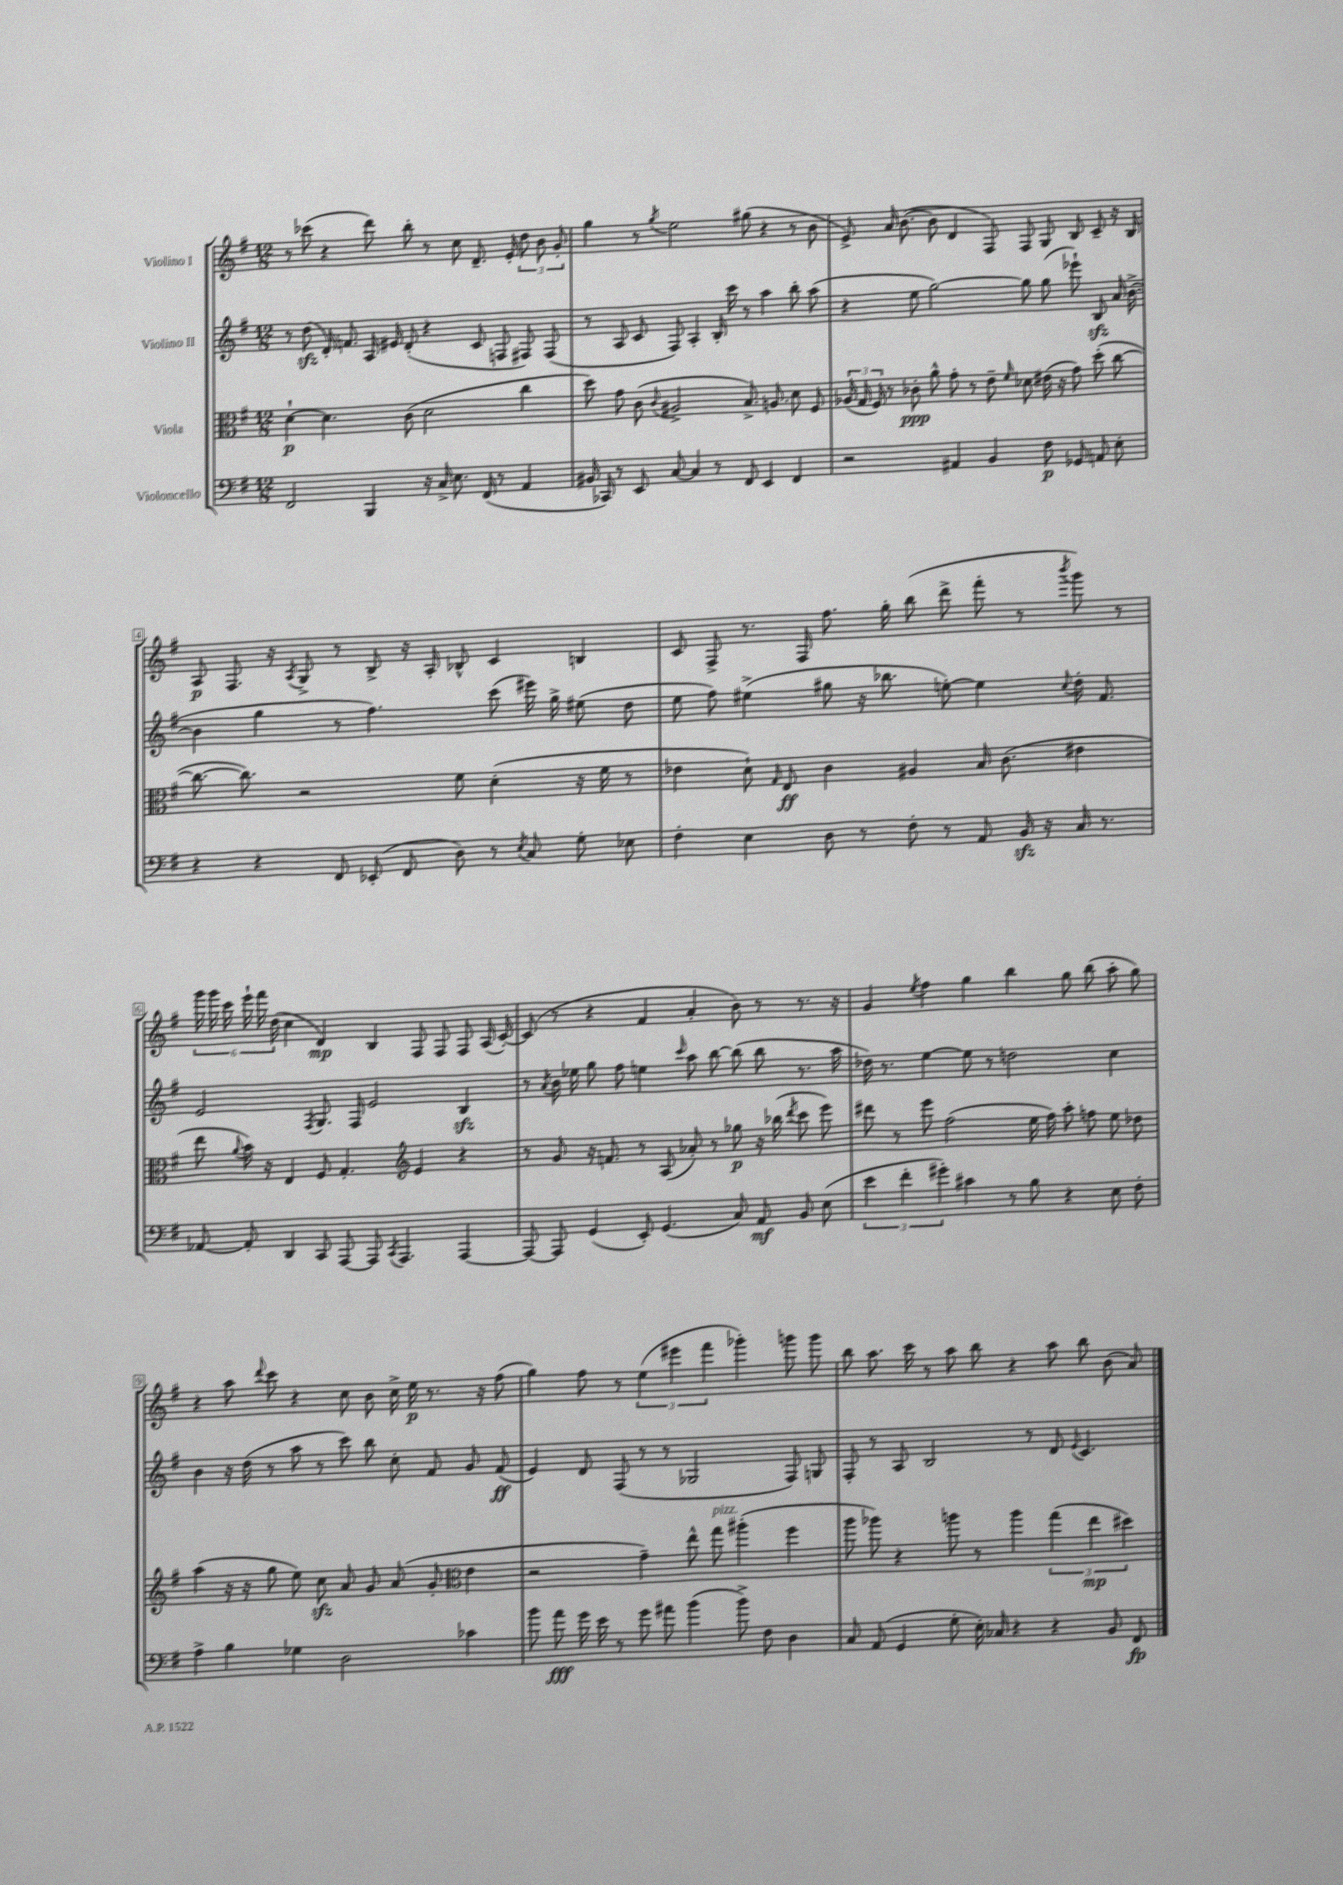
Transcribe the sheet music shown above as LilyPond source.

<<
\new StaffGroup <<
\new Staff = "s0" \with { instrumentName = "Violino I" } {
    \clef treble \key g \major \numericTimeSignature \time 12/8
    \autoBeamOff r8 ces'''8( r4 d'''8) b''8-. r8 c''8 d'8.-- e'16-. \tuplet 3/2 { d''8 b'8 g'8-. } |
    g''4 r8 \acciaccatura { g''8 } e''2 gis''8( r4 r8 b'8 |
    e'8->) a'16 b'8.~( b'8 d'4 fis8) fis8 g8 b8 c'8-- r16 b16 |
    a8\p fis8. r16 \acciaccatura { a8 } g8-> r8 b8-> r16 a16-. bes8-^ c'4 b4 |
    c'8 fis8-> r8. fis16 fis''8. g''16-. b''8( d'''8-> fis'''8-. r8 \acciaccatura { b'''8 } g'''8) r8 |
    \tuplet 6/4 { g'''16 g'''16 c'''16 e'''16-! fis'''16 d''16( } c''4 d'4\mp) b4 fis8 fis8 fis8 a16( c'16~-.) |
    c'8( r8 r4 fis'4 a'4-. b'8) r8 r8. r16 |
    g'4 \acciaccatura { e''8 } fis''4 g''4 b''4 g''8 b''8( a''8-. g''8) |
    r4 a''8 \appoggiatura { d'''8 } c'''8 r4 c''8 b'8 c''16-> e''16\p r8. r16 fis''8( |
    g''4) fis''8 r8 \tuplet 3/2 { e''4( eis'''4 fis'''4 } ges'''4-.) g'''8 g'''8 |
    b''8 a''8. c'''16 r8 a''8 b''8 r4 a''8 b''8 b'8( a'8) \bar "|." |
}
\new Staff = "s1" \with { instrumentName = "Violino II" } {
    \clef treble \key g \major \numericTimeSignature \time 12/8
    \autoBeamOff r8 d''8\sfz( d'16-.) f'8. a16 eis'16 d'8-.( r4 c'8 f8 fis8) fis8( |
    r8 a8 c'8 fis8) a4-. b16-. c'''16 r8 a''4 b''8-. a''8( |
    r4 e''8 g''2~) g''8 g''8( ees'''8-!) b8\sfz a'16 b'16~->( |
    b'4 g''4 r8 fis''4.) c'''8( eis'''16) g''16-> eis''8( d''8 |
    e''8 fis''8) eis''4->( gis''8 r16 bes''8. e''8~-.) e''4 \appoggiatura { c''8 } d''16-. fis'8. |
    e'2 \acciaccatura { fis8 } g8. fis16 e'2 b4\sfz |
    r8 \acciaccatura { a'8 } b'16 ees''16 g''8 fis''8 e''4 \grace { c'''16 } a''8 b''8~ b''8( b''8 r8. a''16 |
    des''16) r8. e''4~ e''8 r8 d''2 c''4 |
    b'4 r16 d''16( r8 a''8 r8 c'''8) b''8 c''8-. fis'8 g'8 fis'8\ff( |
    e'4) d'8 fis8( r8 r8 ges2 fis8) g8 |
    fis8-. r8 a8 b2 r8 d'8 \appoggiatura { e'8 } c'4. \bar "|." |
}
\new Staff = "s2" \with { instrumentName = "Viola" } {
    \clef alto \key g \major \numericTimeSignature \time 12/8
    \autoBeamOff d'4~-!\p d'4. c'8( d'2 c''4 |
    d''8) g'8 c'8( \appoggiatura { c'8 } ais2-> b8.->) a8. d'8 fis8 |
    \tuplet 3/2 { aes16( g16 fis16) } r8 ces'8-.\ppp a'8-^ g'8-. r8 e'8-- \grace { fis'16 } des'8 eis'16( r16 g'8) d''8-.( c''8~ |
    c''8.~ c''8.) r2 fis'8 d'4-.( r16 fis'16 r8 |
    ees'4 d'8-!) \grace { g16 } e8\ff c'4 ais4 b16 c'8.( eis'4 |
    e''8 \appoggiatura { a'8 } b'16) r16 e4 fis8 g4.-. \clef treble e'4 r4 |
    r8 g'8 r16 f'8. r8 a8( aes'8-.) r8 ges''8\p r16 bes''16( \acciaccatura { d'''8 } c'''8 e'''8) |
    dis'''8 r8 e'''8 fis''2( e''16 fis''16) a''8-. f''8 e''8 des''8 |
    a''4( r16 r16 g''8 e''8) c''8\sfz a'8 g'8 a'8( g'8-. \clef alto e'4 |
    r2 g'4--) e''8-^ g''8^\markup { \italic "pizz." } ais''4-.( fis''4 |
    a''8 aes''8) r4 a''8 r8 a''4 \tuplet 3/2 { g''4( e''4\mp dis''4) } \bar "|." |
}
\new Staff = "s3" \with { instrumentName = "Violoncello" } {
    \clef bass \key g \major \numericTimeSignature \time 12/8
    \autoBeamOff fis,2 b,,4 r16 c16-> e8. fis,16( r8 a,4 |
    bis,16 ces,16) r8 e,8 c8~ c4 r8 fis,8 e,4 fis,4 |
    r2 ais,4 b,4 fis8\p ges,8 a,8 e8-. |
    r4 r4 fis,8 ees,8-.( fis,8 d8) r8 \acciaccatura { e8 } c8 g8-. ees8 |
    fis4-. e4 d8 r8 fis8-. r8 a,8 b,16\sfz r16 c16 r8. |
    aes,8~ aes,8-. d,4 c,8 a,,8~ a,,8 \acciaccatura { c,8 } a,,4. a,,4~ |
    a,,8~ a,,8 g,4( e,8-.) g,4.( c8) a,8\mf b,8 e8( |
    \tuplet 3/2 { e'4 fis'4-. gis'4-.) } cis'4 r8 b8 r4 e8 fis8-. |
    a4-> b4 ges4 d2 ces'4 |
    b'8 a'8\fff g'16 e'16 r8 g'8 ais'8 b'4( b'8->) fis8 d4 |
    c8 a,8( g,4 g8-. e16-.) ces16 r4 r4 b,8 fis,8\fp \bar "|." |
}
>>
>>
\layout { \context { \Score \override BarNumber.stencil = #(make-stencil-boxer 0.1 0.3 ly:text-interface::print) } }
